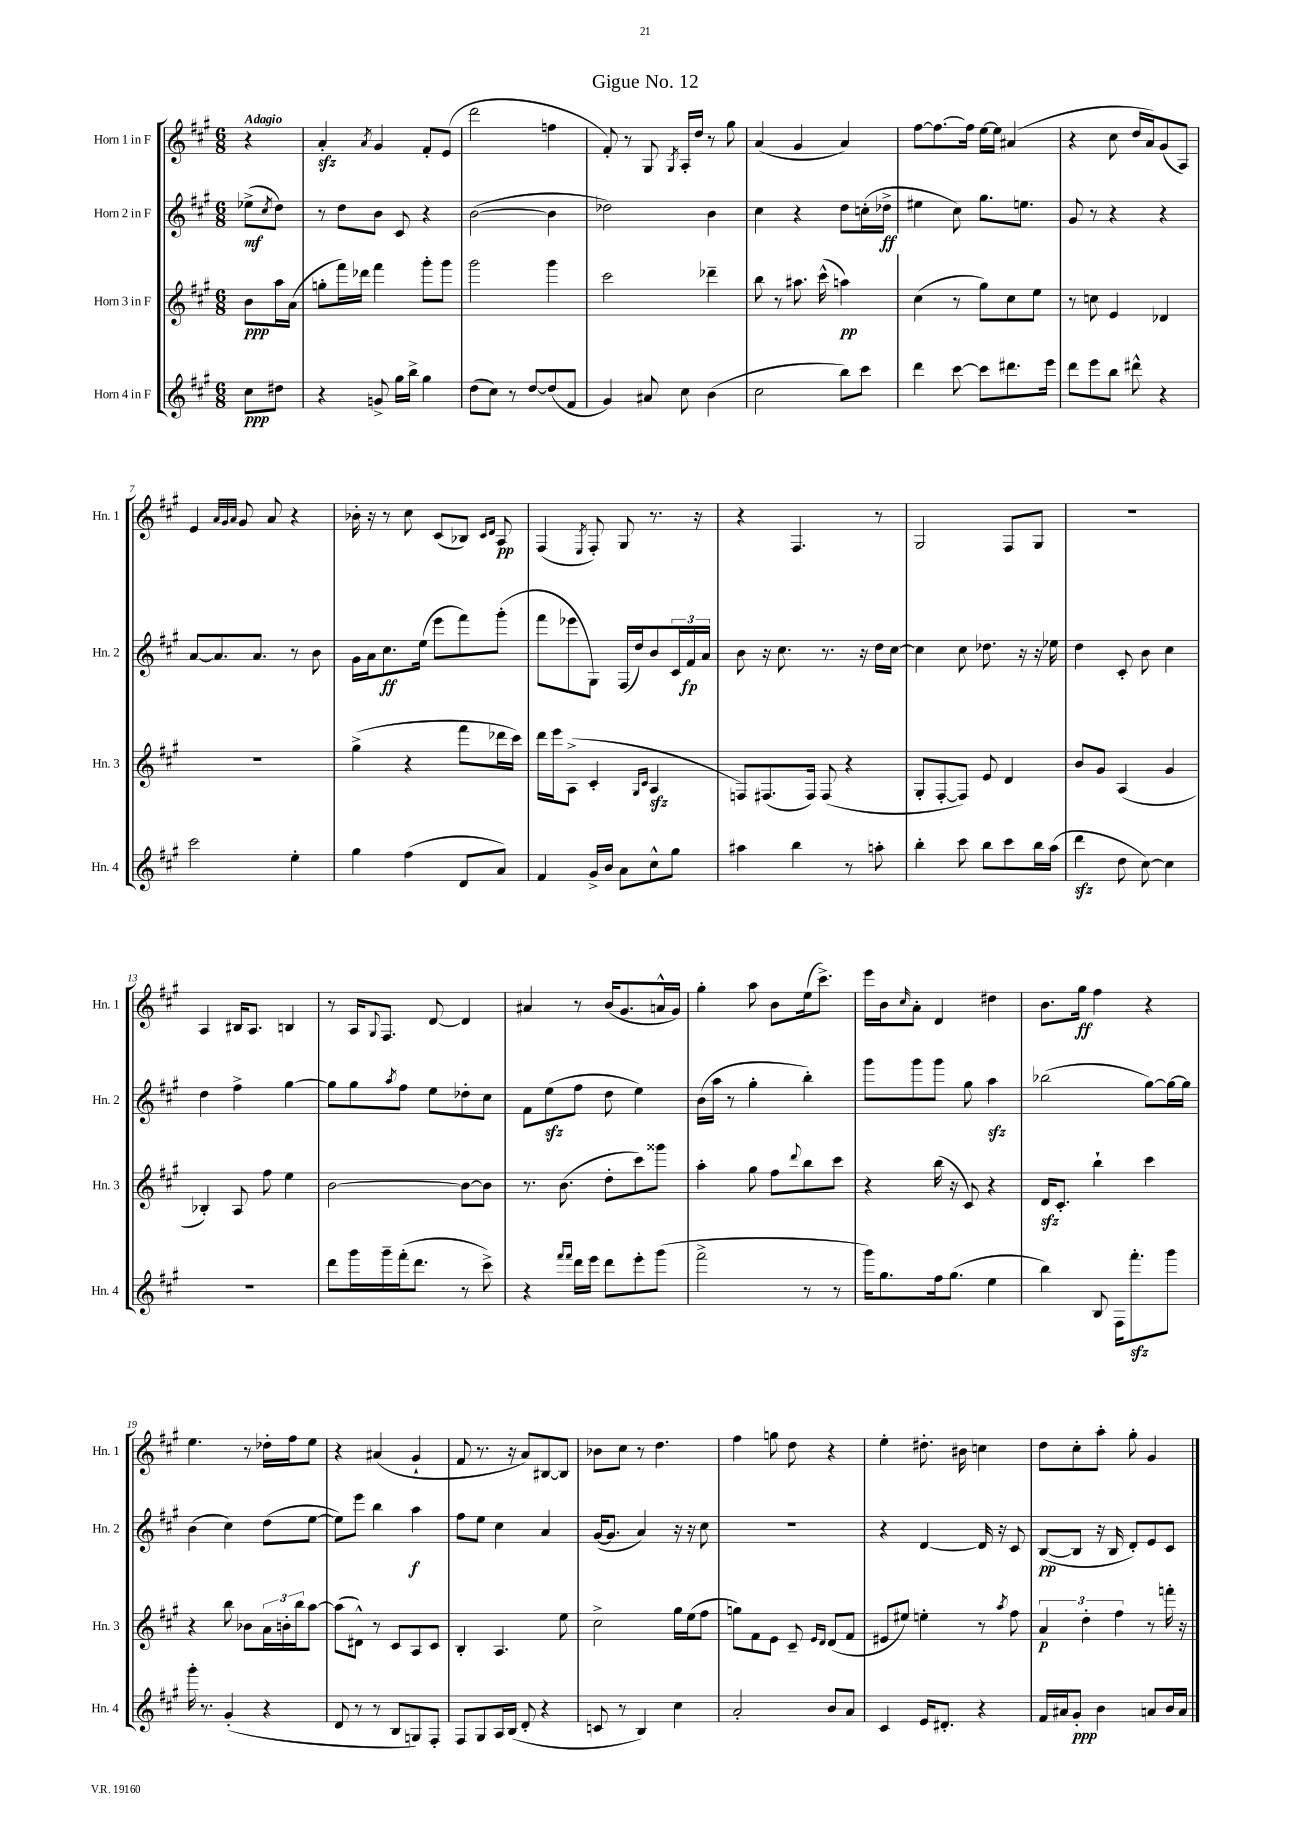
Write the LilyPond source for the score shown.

\header { title = "Gigue No. 12" }
<<
\new StaffGroup <<
\new Staff = "s0" \with { instrumentName = "Horn 1 in F" shortInstrumentName = "Hn. 1" } {
    \clef treble \key a \major \numericTimeSignature \time 6/8 \partial 4 \tempo "Adagio"
    r4 |
    a'4-.\sfz \acciaccatura { a'8 } gis'4 fis'8-. e'8( |
    d'''2 f''4 |
    fis'8-.) r8 gis8 \acciaccatura { gis8 } a16-. d''16 r8 gis''8 |
    a'4( gis'4 a'4) |
    fis''8~ fis''8.~ fis''16 e''16~ e''16 ais'4( |
    r4 cis''8 d''16 a'16) gis'8( a8) |
    e'4 \grace { a'32 gis'32 a'32 } gis'8 a'8 r4 |
    bes'16-. r16 r8 cis''8 cis'8( bes8) \grace { cis'16 d'16 } a8\pp |
    fis4( \acciaccatura { e8 } fis8-.) gis8 r8. r16 |
    r4 fis4. r8 |
    gis2 fis8 gis8 |
    R2. |
    a4 bis16 a8. b4 |
    r8 a16 \appoggiatura { gis8 } fis8. d'8~ d'4 |
    ais'4 r8 b'16( gis'8. a'16-^ gis'16) |
    gis''4-. a''8 b'8 e''16( cis'''8.->) |
    e'''16 b'16 \grace { cis''16 } a'8-. d'4 dis''4 |
    b'8. gis''16\ff fis''4 r4 |
    e''4. r8 des''16-. fis''16 e''8 |
    r4 ais'4( gis'4-! |
    fis'8 r8. r16 a'8) bis8~ bis8 |
    bes'8 cis''8 r8 d''4. |
    fis''4 g''8 d''8 r4 |
    e''4-. dis''8.-. bis'16 c''4 |
    d''8 cis''8-. a''8-. gis''8-. gis'4 \bar "|." |
}
\new Staff = "s1" \with { instrumentName = "Horn 2 in F" shortInstrumentName = "Hn. 2" } {
    \clef treble \key a \major \numericTimeSignature \time 6/8 \partial 4
    ees''8->\mf( \acciaccatura { cis''8 } d''8) |
    r8 d''8 b'8 cis'8 r4 |
    b'2~( b'4 |
    des''2) b'4 |
    cis''4 r4 d''8 c''16-.( des''16->\ff |
    eis''4 cis''8) gis''8. e''8. |
    gis'8 r8 r4 r4 |
    a'8~ a'8. a'8. r8 b'8 |
    gis'16 a'16 cis''8.\ff e''16( e'''8 fis'''8) gis'''8-.( |
    fis'''8 ees'''8 gis8) fis16( d''16) b'8 \tuplet 3/2 { cis'16 fis'16\fp a'16 } |
    b'8 r16 cis''8. r8. r16 d''16 cis''16~ |
    cis''4 cis''8 des''8. r16 r16 ees''16 |
    d''4 cis'8-. b'8 cis''4 |
    d''4 fis''4-> gis''4~ |
    gis''8 gis''8 \acciaccatura { a''8 } fis''8 e''8 des''8-. cis''8 |
    fis'8 e''8\sfz( fis''8 d''8 e''4) |
    b'16( a''16 r8 gis''4-. b''4-.) |
    gis'''8 gis'''8 gis'''8 gis''8 a''4\sfz |
    bes''2( gis''8~) gis''16~ gis''16 |
    b'4( cis''4) d''8( e''8~ |
    e''8) e'''8 b''4 a''4\f |
    fis''8 e''8 cis''4 a'4 |
    gis'16~( gis'8. a'4) r16 r16 cis''8 |
    R2. |
    r4 d'4~ d'16 r16 cis'8 |
    b8~\pp( b8 r16 b16 d'8-.) e'8 cis'8 \bar "|." |
}
\new Staff = "s2" \with { instrumentName = "Horn 3 in F" shortInstrumentName = "Hn. 3" } {
    \clef treble \key a \major \numericTimeSignature \time 6/8 \partial 4
    b'8\ppp a''16 a'16( |
    g''8-. fis'''16) des'''16 fis'''4 gis'''8-. gis'''8 |
    gis'''2 gis'''4 |
    cis'''2 des'''4-- |
    b''8 r8 ais''8. cis'''16-^( a''4\pp) |
    cis''4( r8 gis''8) cis''8 e''8 |
    r8 c''8 e'4 des'4 |
    R2. |
    gis''4->( r4 fis'''8 des'''16 cis'''16) |
    d'''16 e'''16 a8->( cis'4-. \grace { gis16 cis'16 } a4\sfz |
    f8) fis8.( fis16) fis8( r4 |
    gis8-. fis8~-. fis8) e'8 d'4 |
    b'8 gis'8 a4( gis'4 |
    bes4-.) a8 fis''8 e''4 |
    b'2~ b'8~ b'8 |
    r8. b'8.( d''8-. cis'''8) gisis'''8 |
    a''4-. gis''8 fis''8 \appoggiatura { d'''8 } b''8 cis'''8 |
    r4 b''16( r16 cis'8) r4 |
    d'16\sfz cis'8.-. b''4-! cis'''4 |
    r4 b''8 bes'8 \tuplet 3/2 { a'16 b'16-. b''16 } a''8~ |
    a''8( dis'8-^) r8 cis'8 a8 cis'8 |
    b4-. a4. e''8 |
    cis''2-> gis''16 e''16( fis''8 |
    g''8) fis'8 e'8 cis'8-- \grace { e'16 d'16 } d'8( fis'8 |
    eis'8 eis''8) e''4-. r8 \acciaccatura { a''8 } fis''8 |
    \tuplet 3/2 { a'4\p d''4-. fis''4 } r8 f'''16-. r16 \bar "|." |
}
\new Staff = "s3" \with { instrumentName = "Horn 4 in F" shortInstrumentName = "Hn. 4" } {
    \clef treble \key a \major \numericTimeSignature \time 6/8 \partial 4
    cis''8\ppp dis''8 |
    r4 g'8-> gis''16 b''16-> gis''4 |
    d''8( cis''8) r8 d''8~ d''8( fis'8 |
    gis'4) ais'8 cis''8 b'4( |
    cis''2 b''8) cis'''8 |
    d'''4 cis'''8~ cis'''8 dis'''8. e'''16 |
    d'''8 e'''8 b''8 dis'''8-^ r4 |
    cis'''2 e''4-. |
    gis''4 fis''4( d'8 a'8) |
    fis'4 gis'16-> b'16 a'8 cis''8-^ gis''8 |
    ais''4 b''4 r8 a''8-. |
    b''4-. cis'''8 b''8 cis'''8 b''16 a''16( |
    d'''4\sfz d''8 cis''8~) cis''4 |
    R2. |
    d'''8 gis'''16 gis'''16-- fis'''16-.( d'''8. r8 cis'''8->) |
    r4 \grace { fis'''16 fis'''16 } d'''16 e'''16 d'''8 e'''8-. gis'''8( |
    fis'''2-> r8 r8 |
    gis'''16) gis''8. fis''16 gis''8.( e''4 |
    b''4) b8 fis16 fis'''8.-.\sfz gis'''8 |
    gis'''16-. r8. gis'4-.( r4 |
    d'8 r8 r8 b8 g8) fis8-. |
    fis8 gis8 a16 b16( d'8-. r4 |
    c'8 r8 b4) cis''4 |
    a'2-. b'8 a'8 |
    cis'4 e'16 dis'8.-. r4 |
    fis'16 ais'16 gis'8-.\ppp b'4 a'8 b'16 a'16 \bar "|." |
}
>>
>>
